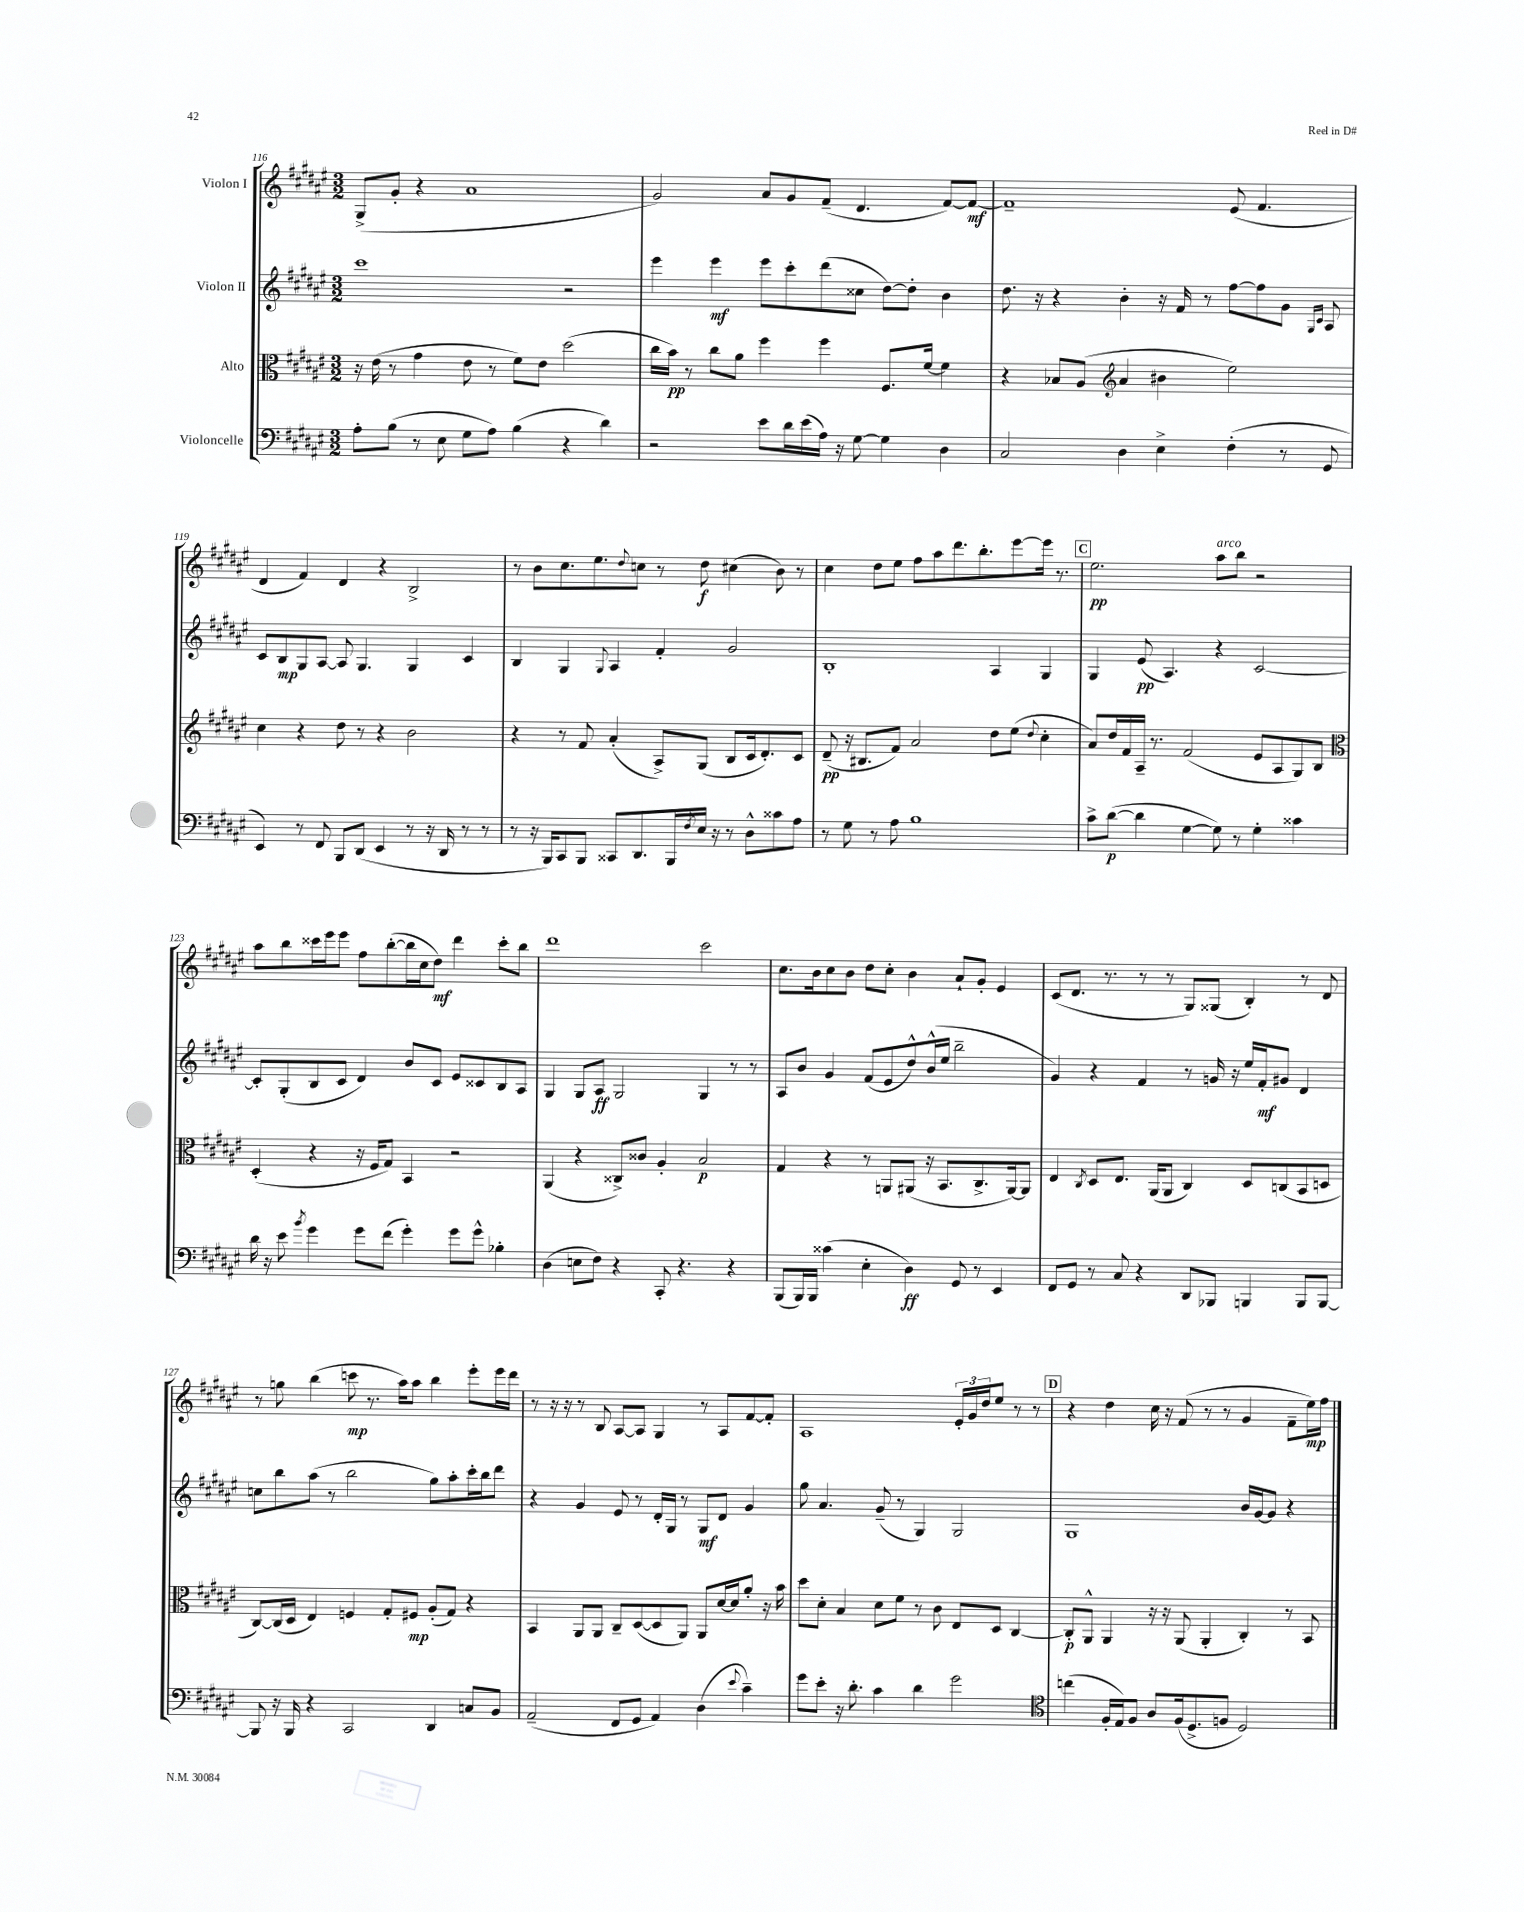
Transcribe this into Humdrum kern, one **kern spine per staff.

**kern	**kern	**kern	**kern
*staff4	*staff3	*staff2	*staff1
*clefF4	*clefC3	*clefG2	*clefG2
*k[f#c#g#d#a#e#]	*k[f#c#g#d#a#e#]	*k[f#c#g#d#a#e#]	*k[f#c#g#d#a#e#]
*M3/2	*M3/2	*M3/2	*M3/2
8A#'\L	16r	1ccc#	(8G#^/L
.	(16e#\	.	.
(8B\J	8r	.	8g#'/J
8r	4g#\	.	4r
8E#\	.	.	.
8G#\L	8e#\	.	1a#
8A#\J)	8r	.	.
(4B\	8f#\L)	.	.
.	8e#\J	.	.
4r	(2dd#\	2r	.
4d#\)	.	.	.
=	=	=	=
2r	16cc#\LL	4eee#\	2g#/)
.	16b\JJ)	.	.
.	8r	.	.
.	8cc#\L	4eee#\	.
.	8a#\J	.	.
8e#\L	4ff#\	8eee#\L	8a#/L
16d#\L	.	8ccc#'\	8g#/
(16e#\	.	.	.
16A#\JJ)	4ff#\	(8ddd#\	(8f#~/J
16r	.	.	.
[8G#\	.	8cc##\J	4.d#/
4G#\]	8.F#/L	[8dd#\L)	.
.	.	8dd#'\]J	.
.	[16f#/Jk	.	.
4D#\	4f#\]	4b\	[8f#/L)
.	.	.	8f#/_J
=	=	=	=
2C#/	4r	8.dd#\	1f#~]
.	.	16r	.
.	8B-/L	4r	.
.	(8A#/J	.	.
*	*clefG2	*	*
4D#\	4a#/	4b'\	.
4E#^\	4b#\	16r	.
.	.	16f#/	.
.	.	8r	.
(4F#'\	2ee#\)	[8ff#\L	(8e#/
.	.	8ff#\]	4.f#/
8r	.	8g#\J	.
.	.	16qqG#/LL	.
.	.	16qqc#/JJ	.
8GG#/	.	8A#/	.
=	=	=	=
4EE#/)	4cc#\	8c#/L	4d#/
.	.	8B/	.
8r	4r	8G#/	4f#/)
8FF#/	.	[8A#/J	.
8BBB/L	8dd#\	8A#/]	4d#/
(8DD#/J	8r	4.G#/	.
4EE#/	4r	.	4r
8r	2b\	4G#/	2B^/
16r	.	.	.
16DD#/	.	.	.
8r	.	4c#/	.
8r	.	.	.
=	=	=	=
8r	4r	4B/	8r
16r	.	.	8b\L
16BBB/LK)	.	.	.
8CC#/	8r	4G#/	8.cc#\
8BBB/J	8f#/	.	.
.	.	.	8.ee#\
.	.	8qqG#/	.
8CC##/L	(4a#'/	4A#/	.
.	.	.	8qqdd#/
8.DD#/	.	.	8cc\J
.	8A#^/L)	4f#'/	8r
16BBB/L	.	.	.
8qF#/	.	.	.
16E#/JJ	(8G#/J	.	8dd#\
16r	.	.	.
8r	8B/L	2g#/	(4cc#\
8D#^^\L	16c#/k	.	.
.	8.d#'/)	.	.
8c##\	.	.	8b\)
8A#\J	8c#/J	.	8r
=	=	=	=
8r	(8d#~/	1B'	4cc#\
8G#\	16r	.	.
.	8.B#/L	.	.
8r	.	.	8dd#\L
8A#\	8f#/J)	.	8ee#\J
1B	2a#/	.	8ff#\L
.	.	.	8aa#\
.	.	.	8.ddd#\
.	.	.	8.bb'\
.	8dd#\L	4A#/	.
.	(8ee#\J	.	[8eee#\
.	8qqdd#/	.	.
.	4cc#'\	4G#/	16eee#\]Jk
.	.	.	8.r
=	=	=	=
8c#^\L	8a#/L)	4G#/	2.ee#\
([8d#\J	16dd#/L	.	.
.	16f#/	.	.
4d#\]	16A#~/JJ	(8e#/	.
.	8.r	.	.
.	.	4.A#/)	.
[4G#\	(2f#/	.	.
8G#\])	.	4r	8aa#\L
8r	.	.	8bb\J
4G#'\	8e#/L	[2c#/	2r
.	8A#/	.	.
4c##\	8G#/)	.	.
.	8B/J	.	.
=	=	=	=
*	*clefC3	*	*
16d#\	(4D#'/	8c#'/]L	8aa#\L
16r	.	.	.
8e#\	.	(8G#'/	8bb\
8qb/	.	.	.
4g#\	4r	8B/	16ccc##\L
.	.	.	16eee#\J
.	.	8c#/J	8eee#\J
8g#\L	16r	4d#/)	8ff#\L
.	16F#/LK	.	.
(8f#\J	8G#/J)	.	([8bb'\
4g#'\)	4BB/	8b/L	16bb\]L
.	.	.	16cc#\J
.	.	8c#/J	8dd#\J)
8g#\L	2r	8e#/L	4ddd#\
8g#^^\J	.	8c##/	.
4B-'\	.	8B/	8ccc##'\L
.	.	8A#/J	8bb\J
=	=	=	=
(4D#\	(4AA#/	4G#/	1ddd#
8E\L	4r	8G#/L	.
8F#\J)	.	8A#/J	.
4r	8C##^/L)	2G#/	.
.	8c##/J	.	.
8CC#'/	4A#'/	.	.
4.r	.	.	.
.	2B/	4G#/	2ccc#\
4r	.	8r	.
.	.	8r	.
=	=	=	=
(8BBB/L	4G#/	8A#/L	8.cc#\L
16BBB/L)	.	8b/J	.
16BBB/JJ	.	.	16b\k
(4c##\	4r	4g#/	8cc#\
.	.	.	8b\J
4E#'\	8r	(8f#/L	8dd#\L
.	8AA/L	8e#/	8cc#'\J
4D#\)	(8AA#/J	8dd#^^/)	4b\
.	16r	(16b^^/L	.
.	8.BB/L	16ee#/JJ	.
8GG#/	.	2bb~\	8a#`/L
8r	8.C#^/	.	8g#'/J
4EE#/	.	.	4e#/
.	[16AA#/k)	.	.
.	8AA#/]J	.	.
=	=	=	=
8FF#/L	4E#/	4g#/)	(8c#/L
8GG#/J	.	.	8.d#/J
.	8qC#/	.	.
8r	8D#/L	4r	.
.	.	.	8.r
8C#/	8.E#/J	.	.
4r	.	4f#/	8r
.	(16AA#/LK	.	.
.	8AA#/J	.	8r
8DD#/L	4C#/)	8r	8G#/L)
8BBB-/J	.	16g/	(8G##/J
.	.	16r	.
4BBB/	8D#/L	16ee#/LL	4B'/)
.	.	16f#'/J	.
.	(8C/	8g#/J	.
8BBB/L	8BB/	4d#/	8r
[8BBB/J	8D/J	.	8d#/
=	=	=	=
8BBB/]	[8C#/L)	8cc\L	8r
16r	(16C#/]L	8bb\	8gg\
16BBB/	16D#/JJ	.	.
4r	4E#/)	(8aa#\J	(4bb\
.	.	8r	.
2CC#/	4F/	2bb\	8ccc\
.	.	.	8.r
.	8G#'/L	.	.
.	.	.	16aa#\LK)
.	8F#/J	.	8aa#\J
4DD#/	(8A#'/L	8gg#\L)	4bb\
.	8G#/J)	8aa#'\	.
8C/L	4r	16ccc#'\L	8eee#'\L
.	.	16bb\J	.
8BB/J	.	8ddd#\J	16eee#\L
.	.	.	16ddd#\JJ
=	=	=	=
(2AA#~/	4BB/	4r	8r
.	.	.	16r
.	.	.	16r
.	8AA#/L	4g#/	8r
.	8AA#/J	.	8B/
8FF#/L	8C#~/L	8e#/	[8A#/L
8GG#/J	([8D#/	8r	8A#/]J
4AA#/)	8D#/]	16d#'/LL	4G#/
.	.	16G#/JJ	.
.	8AA#/J)	8r	.
(4D#\	8AA#/L	8G#/L	8r
.	[16d#/L	8d#/J	8A#/L
.	16d#/]J	.	.
8qqe#/	.	.	.
4c#~\)	8a#'/J	4g#/	[8f#/
.	16r	.	8f#'/]J
.	16b\	.	.
=	=	=	=
8g#\L	8dd#\L	8gg#\	1A#
8e#'\J	8d#'\J	4.a#/	.
16r	4B/	.	.
8.d#'\	.	.	.
4c#\	8d#\L	(8g#~/	.
.	8f#\J	8r	.
4d#\	8r	4G#/)	.
.	8c#\	.	.
2g#\	8E#/L	2G#/	24e#'/LL
.	.	.	24g#/
.	.	.	24dd#/J
.	8D#/J	.	8ee#/J
.	[4C#/	.	8r
.	.	.	8r
=	=	=	=
*clefC4	*	*	*
(4cc\	8C#'/]L	1G#	4r
.	8AA#^^/J	.	.
16F#'/LL	4AA#/	.	4dd#\
16E#/J)	.	.	.
8F#/J	.	.	.
8A#/L	16r	.	16cc#\
.	16r	.	16r
(16F#/k	(8AA#/	.	(8f#/
8.D#^/	.	.	.
.	4AA#'/	.	8r
8F/J	.	.	8r
2D#/)	4C#'/)	16b/LL	4g#/
.	.	[16g#/J	.
.	.	8g#/]J	.
.	8r	4r	8f#~\L
.	8BB/	.	16ee#\L)
.	.	.	16ff#\JJ
==	==	==	==
*-	*-	*-	*-
